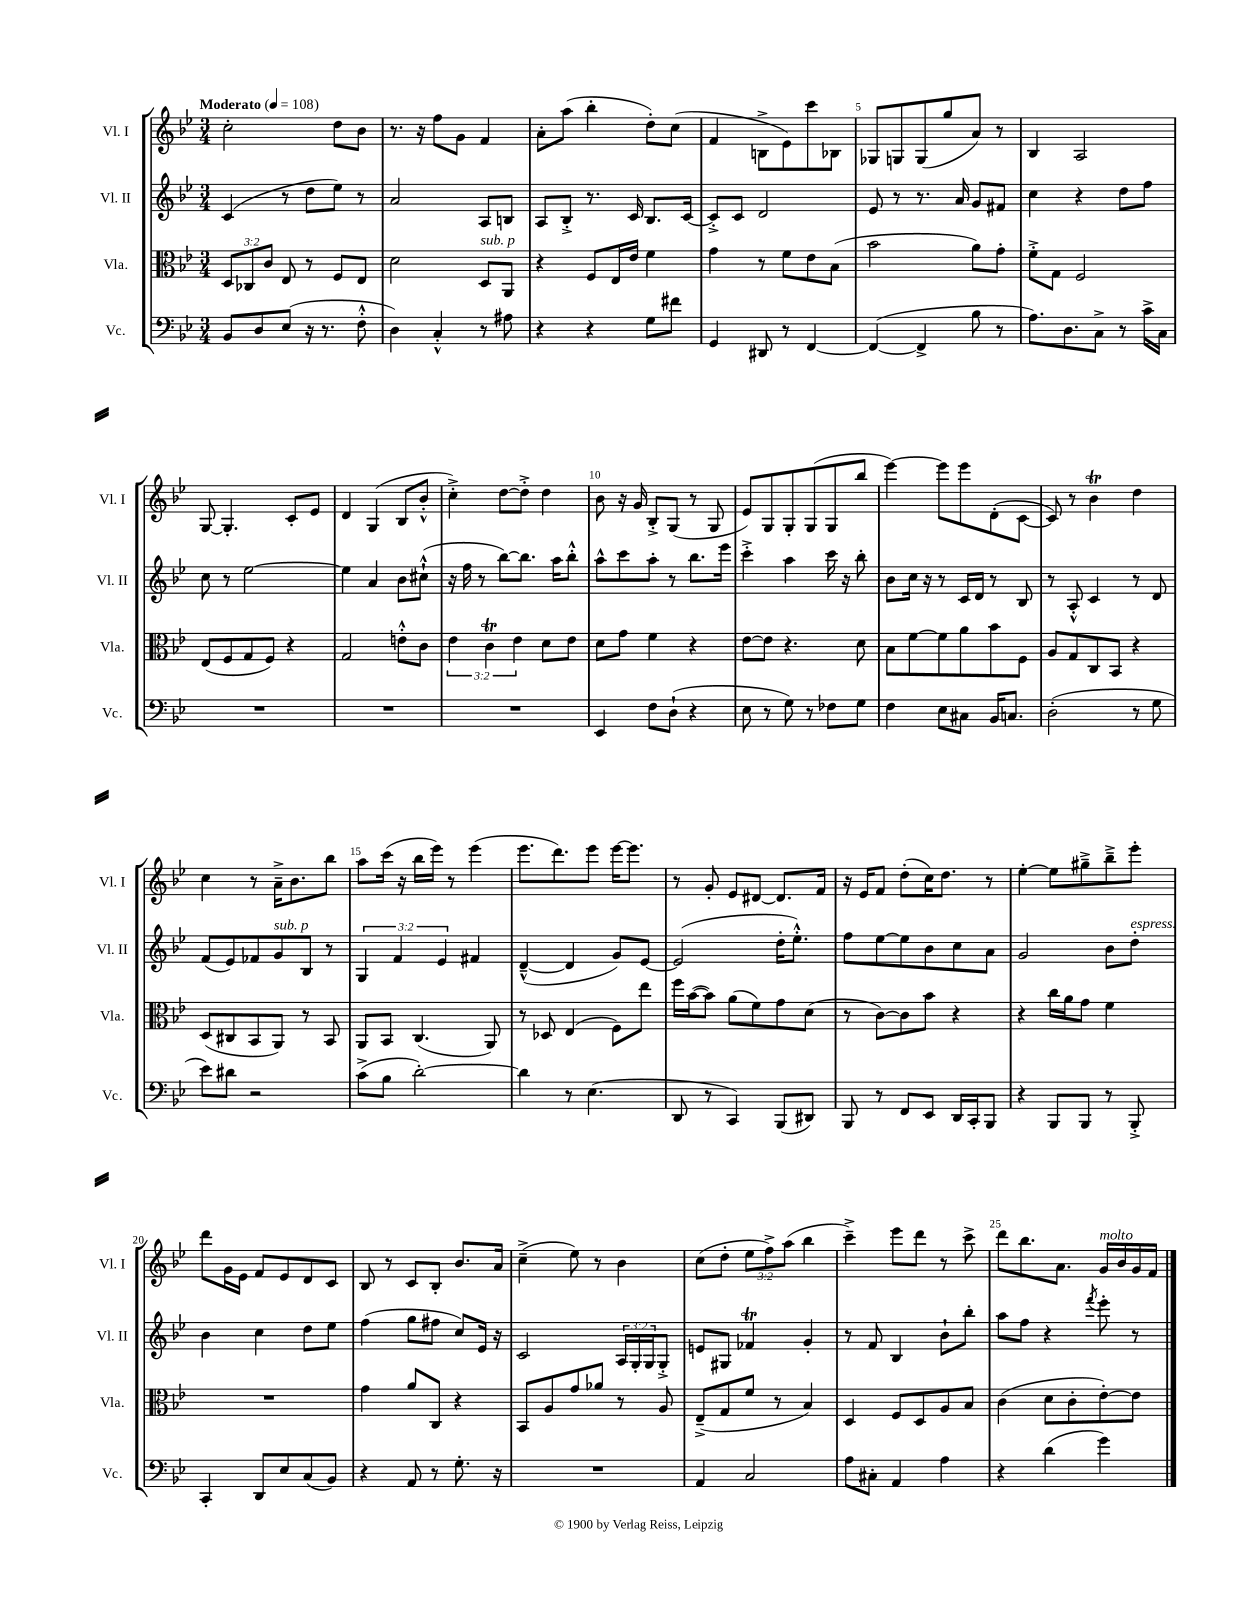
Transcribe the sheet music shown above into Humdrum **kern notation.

**kern	**kern	**kern	**kern
*staff4	*staff3	*staff2	*staff1
*clefF4	*clefC3	*clefG2	*clefG2
*k[b-e-]	*k[b-e-]	*k[b-e-]	*k[b-e-]
*M3/4	*M3/4	*M3/4	*M3/4
*MM108	*MM108	*MM108	*MM108
8BB-	12D	(4c	2cc'
.	12C-	.	.
8D	.	.	.
.	12c	.	.
(8E-	8E-	8r	.
16r	8r	8dd	.
8.r	.	.	.
.	8F	8ee-)	8dd
8F'^^	8E-	8r	8b-
=	=	=	=
4D)	2d	2a	8.r
.	.	.	16r
4C'^^	.	.	8ff
.	.	.	8g
8r	8D	8A	4f
8A#	8AA	8B	.
=	=	=	=
4r	4r	8A	8a'
.	.	8B-'^	(8aa
4r	8F	8.r	4bb-'
.	16E-	.	.
.	16e-	16c	.
8G	4f	8.B-	8dd')
8f#	.	.	(8cc
.	.	[16c	.
=	=	=	=
4GG	4g	8c'^]	4f
.	.	8c	.
8DD#	8r	2d	8B^
8r	8f	.	8e-)
[4FF	8e-	.	8ccc
.	(8B-	.	8B-
=	=	=	=
(4FF_	2b-	8e-	8G-
.	.	8r	8G
4FF^]	.	8.r	(8G
.	.	.	8gg
.	.	16a	.
8B-	8a)	8g	8a)
8r	8g'	8f#	8r
=	=	=	=
8.A)	8f'^	4cc	4B-
.	8G	.	.
8.D	.	.	.
.	2F	4r	2A
8C^	.	.	.
8r	.	8dd	.
16c^	.	8ff	.
16C	.	.	.
=	=	=	=
2.r	(8E-	8cc	[8G
.	8F	8r	4.G']
.	8G	[2ee-	.
.	8F)	.	.
.	4r	.	8c'
.	.	.	8e-
=	=	=	=
2.r	2G	4ee-]	4d
.	.	4a	(4G
.	8e'^^	8b-	8B-
.	8c	(8cc#`^^	8b-'^^
=	=	=	=
2.r	6e-	16r	4cc'^)
.	.	16ff	.
.	.	8r	.
.	6c	.	.
.	.	[8bb-)	[8dd
.	6e-	.	.
.	.	8.bb-]	8dd'^]
.	8d	.	4dd
.	.	16aa	.
.	8e-	8bb-'^^	.
=	=	=	=
4EE-	8d	8aa^^	8b-
.	8g	8ccc	16r
.	.	.	16g
8F	4f	8aa'	8B-'^
(8D`	.	8r	(8G
4r	4r	8.bb-	8r
.	.	.	8G
.	.	16eee-	.
=	=	=	=
8E-	[8e-	4ccc'^	8e-)
8r	8e-]	.	8G
8G)	4.r	4aa	8G'
8r	.	.	(8G
8F-	.	16ccc	8G
.	.	16r	.
8G	8d	8bb-'	8bb-
=	=	=	=
4F	8B-	8b-	[4eee-)
.	[8f	16cc	.
.	.	16r	.
8E-	8f]	8r	8eee-]
8C#	8a	16c	8eee-
.	.	16d	.
16BB-	8b-	8r	(8d'
8.C	.	.	.
.	8F	8B-	[8c
=	=	=	=
(2D'	8A	8r	8c])
.	8G	8A'^^	8r
.	8C	4c	4b-
.	8BB-	.	.
8r	4r	8r	4dd
8G	.	8d	.
=	=	=	=
8e-)	(8D	(8f	4cc
8d#	8C#	8e-)	.
2r	8BB-	8f-	8r
.	8AA)	8g	16a~^
.	.	.	8.b-
.	8r	8B-	.
.	8BB-	8r	8bb-
=	=	=	=
(8c^	8AA	6G	8aa
8B-	8BB-	.	(16ccc
.	.	6f	.
.	.	.	16r
[2d')	(4.C	.	16bb-
.	.	.	16eee-)
.	.	6e-	.
.	.	.	8r
.	.	4f#	(4eee-
.	8AA)	.	.
=	=	=	=
4d]	8r	([4d~^^	8.eee-
.	8D-	.	.
.	.	.	8.ddd)
8r	(4E-	4d]	.
(4.E-	.	.	8eee-
.	8F)	8g)	[16eee-
.	.	.	8.eee-]
.	8ee-	[8e-	.
=	=	=	=
8DD	16ff	(2e-]	8r
.	([16b-	.	.
8r	8b-])	.	8g'
4CC)	(8a	.	8e-
.	8f)	.	[8d#
(8BBB-	8g	16dd'	8.d#]
.	.	8.ee-'^^)	.
8DD#)	(8d	.	.
.	.	.	16f
=	=	=	=
8BBB-	8r	8ff	16r
.	.	.	16e-
8r	[8c)	[8ee-	8f
8FF	8c]	8ee-]	(8dd'
8EE-	8b-	8b-	16cc)
.	.	.	8.dd
16DD	4r	8cc	.
16CC'	.	.	.
8BBB-	.	8a	8r
=	=	=	=
4r	4r	2g	[4ee-'
8BBB-	16cc	.	8ee-]
.	16a	.	.
8BBB-	8g	.	8gg#~^
8r	4f	8b-	8bb-~^
8BBB-'^	.	8dd'	8eee-'
=	=	=	=
4CC'	2.r	4b-	8ddd
.	.	.	16g
.	.	.	16e-
8DD	.	4cc	8f
8E-	.	.	8e-
(8C	.	8dd	8d
8BB-)	.	8ee-	8c
=	=	=	=
4r	4g	(4ff	8B-
.	.	.	8r
8AA	8a	8gg	8c
8r	8C	8ff#	8B-'
8.G'	4r	8cc)	8.b-
.	.	16e-	.
16r	.	16r	16a
=	=	=	=
2.r	8BB-	2c	(4cc~^
.	8A	.	.
.	8g	.	8ee-)
.	8a-	.	8r
.	8r	24A	4b-
.	.	24G'	.
.	.	24G	.
.	8A	8G'^	.
=	=	=	=
4AA	(8E-~^	8e	(8cc
.	8G	8G#	8dd'
2C	8f	4f-	12ee-
.	.	.	12ff^)
.	8r	.	.
.	.	.	(12aa
.	4B-)	4g'	4bb-
=	=	=	=
8A	4D	8r	4ccc~^)
8C#'	.	8f	.
4AA	8F	4B-	8eee-
.	8D	.	8ddd
4A	8A	8b-`	8r
.	8B-	8bb-'	8ccc^
=	=	=	=
4r	(4c	8aa	8ddd
.	.	8ff	8.bb-
(4d	8d	4r	.
.	.	.	8.a
.	8c'	.	.
.	.	8qfff	.
4g)	[8e-')	8eee-'	16g
.	.	.	16b-
.	8e-]	8r	16g
.	.	.	16f
==	==	==	==
*-	*-	*-	*-
